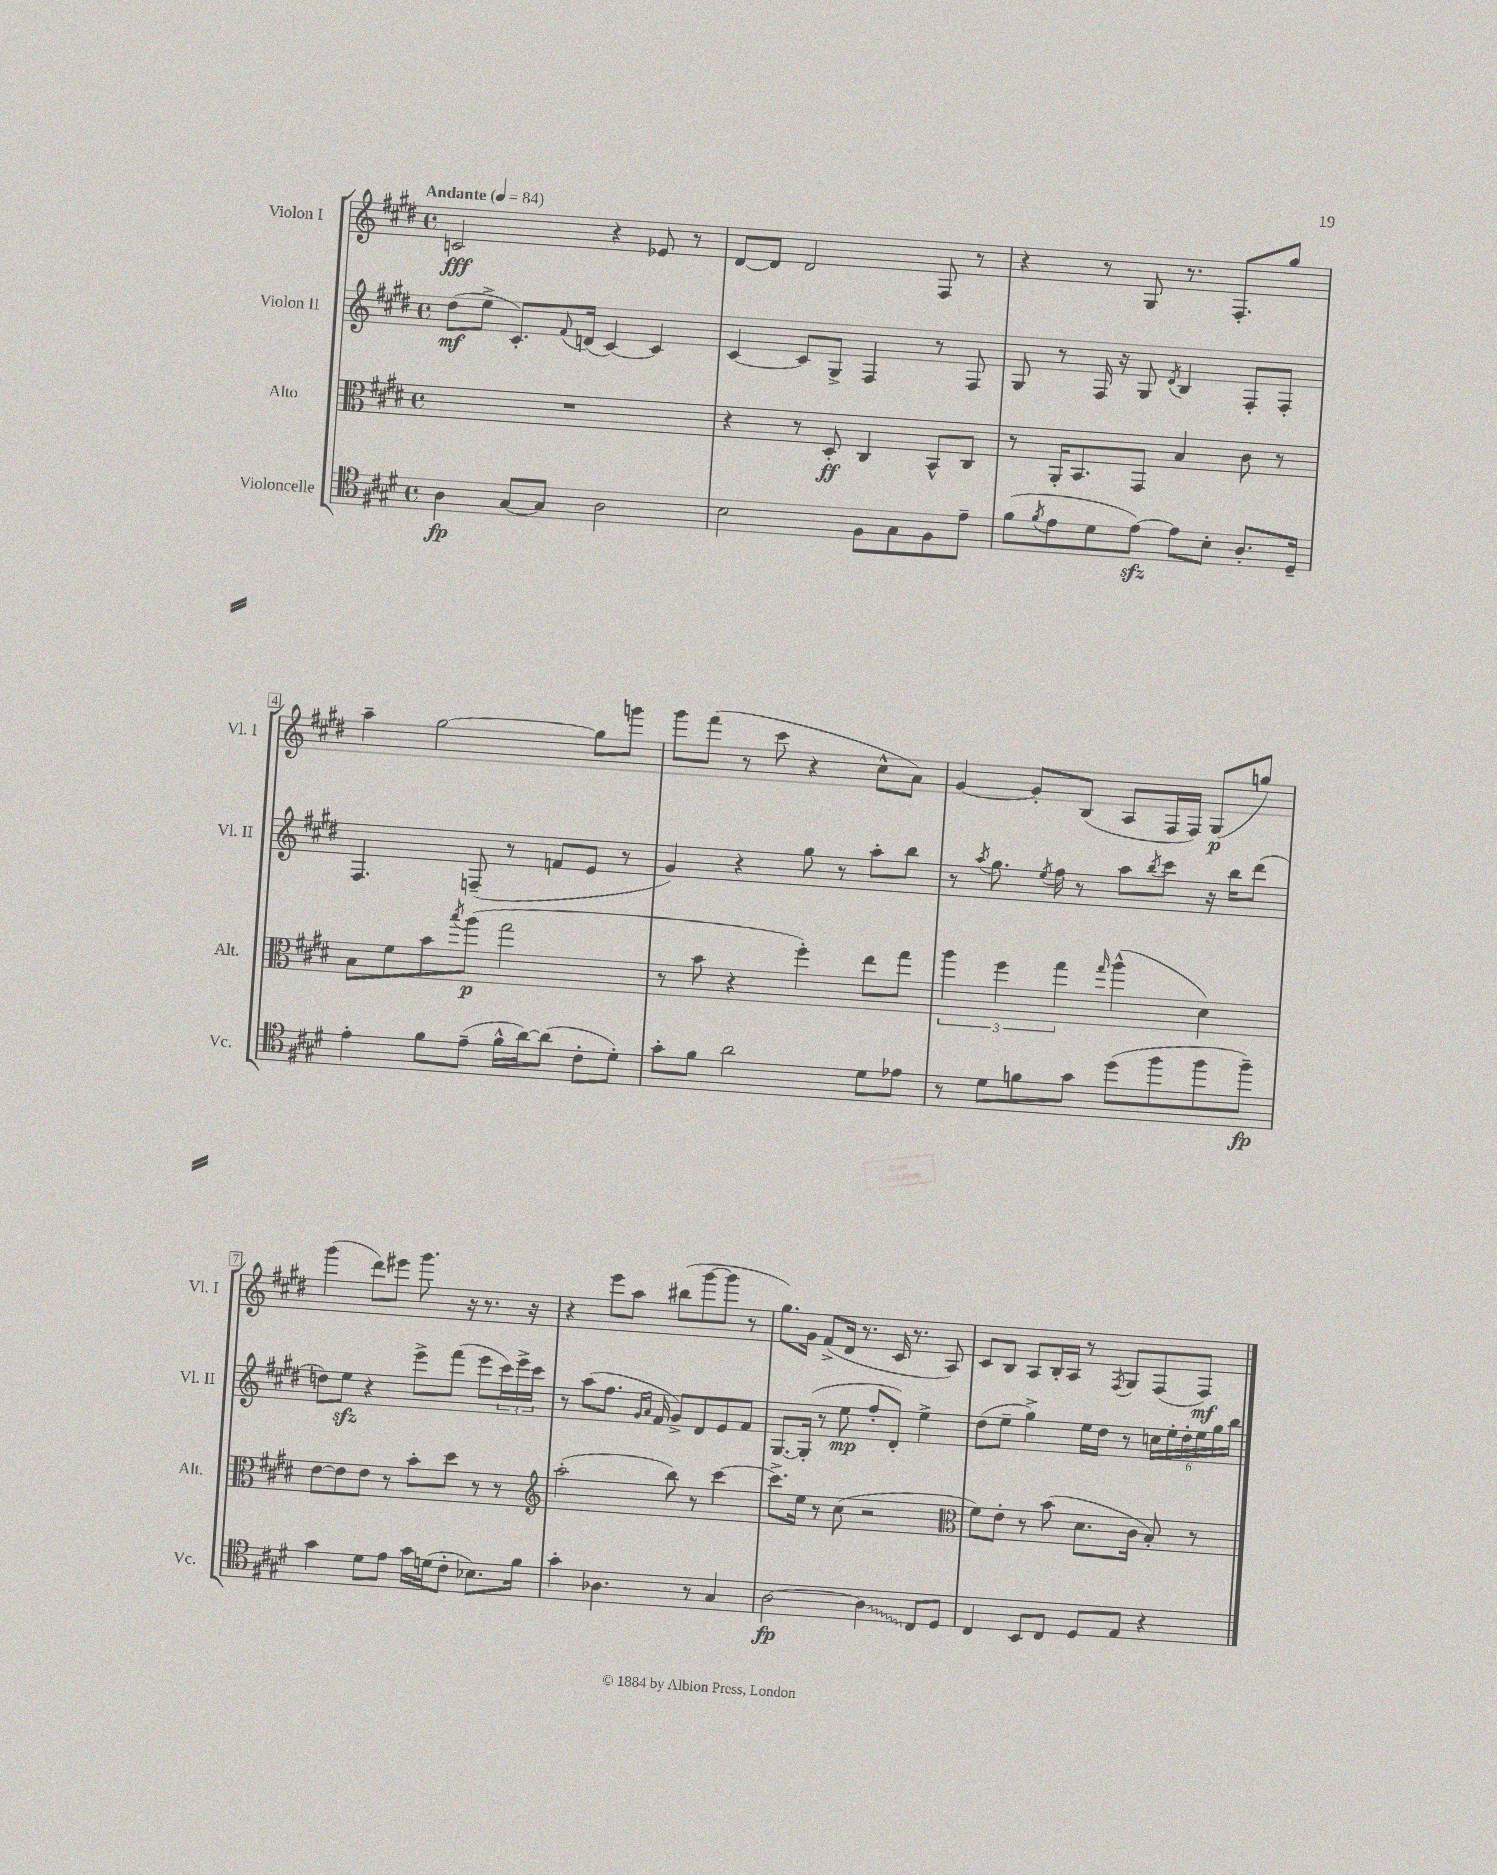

**kern	**kern	**kern	**kern
*staff4	*staff3	*staff2	*staff1
*clefC4	*clefC3	*clefG2	*clefG2
*k[f#c#g#d#]	*k[f#c#g#d#]	*k[f#c#g#d#]	*k[f#c#g#d#]
*M4/4	*M4/4	*M4/4	*M4/4
*met(c)	*met(c)	*met(c)	*met(c)
*MM84	*MM84	*MM84	*MM84
4A	1r	(8dd#	2c
.	.	8ee^	.
[8G#	.	8.c#')	.
8G#]	.	.	.
.	.	8qqf#	.
.	.	(16d	.
2A	.	[4c#)	4r
.	.	4c#]	8e-
.	.	.	8r
=	=	=	=
2B	4r	[4c#	[8d#
.	.	.	8d#]
.	8r	8c#]	2d#
.	8D#'	8G#^	.
8F#	4C#	4F#	.
8G#	.	.	.
8F#	8BB^^	8r	8F#
8e~	8C#	8F#	8r
=	=	=	=
(8f#	8r	8G#	4r
8qf#	.	.	.
8e	16AA'	8r	.
.	8.BB	.	.
8d#	.	16F#	8r
.	.	16r	.
[8e)	8GG#	8G#	8G#
.	.	8qd#	.
8e]	4B	4B	8.r
8B'	.	.	.
.	.	.	8.F#'
8.A'	8c#	8F#'	.
.	8r	8F#'	8gg#
16D#~	.	.	.
=	=	=	=
4e'	8B	4.F#	4aa~
.	8f#	.	.
8f#	8b	.	[2gg#
.	8qbb	.	.
(8e~	(8aa	(8F~	.
16f#^^	2gg#	8r	.
[16a)	.	.	.
(8a]	.	8f	.
8c#'	.	8e	8gg#]
8d#')	.	8r	8ggg
=	=	=	=
8g#'	8r	4g#)	8ggg#
8f#	8b	.	(8fff#
2a	4r	4r	8r
.	.	.	8ccc#
.	4ff#')	8gg#	4r
.	.	8r	.
8d#	8ee	8aa'	8cc#^^
8e-	8gg#	8bb	8a)
=	=	=	=
8r	6aa	8r	[4g#
.	.	8qaa	.
8d#	.	8.gg#	.
.	6ff#	.	.
8f	.	.	8g#']
.	.	8qee	.
.	.	16ff#	.
.	6gg#	.	.
8g#	.	8r	(8B
.	16qqgg#	.	.
(8dd#	(4aa^^	8aa	8A
.	.	8qbb	.
8ff#	.	8ccc#	16F#
.	.	.	16F#)
8ff#	4d#)	16r	(8G#
.	.	16bb	.
8ff#~)	.	(8ddd#	8gg)
=	=	=	=
4g#	[8e	8dd)	(4ggg#
.	8e]	8ee	.
8d#	8e	4r	8ddd#)
8e	8r	.	8eee#
16g#	8b'	8eee^	8.ggg#
(16d	.	.	.
8c#'	8dd#	(8fff#	.
.	.	.	16r
8.B-)	8r	8eee	8.r
.	8r	24ccc#)	.
.	.	24eee^	.
16f#	.	.	16r
.	.	24ccc#	.
=	=	=	=
*	*clefG2	*	*
4g#'	(2aa'	8r	4r
.	.	(8aa	.
4.A-	.	8.ff#	8eee
.	.	.	8aa
.	.	16qqg#	.
.	.	16qqa	.
.	.	16f#	.
.	8bb)	8g#^)	(8bb#
8r	8r	8d#	[8ggg#
4G#	[4ccc#	8e	8ggg#]
.	.	8f#	8r
=	=	=	=
[2A	8.ccc#^]	[8.G#	8.gg#)
.	16ee	(16G#']	16g#
.	8r	8r	(8f#^
.	(8cc#	8ee	16d#
.	.	.	8.r
4A]	2r	8ff#'	.
.	.	8d#')	16c#
.	.	.	8.r
8C#	.	4ee^	.
8D#	.	.	8A)
=	=	=	=
*	*clefC3	*	*
4C#	8f#)	(8dd#	8c#
.	8e'	8ee~	8B
8BB	8r	4gg#^)	8A
8C#	(8b	.	16B'
.	.	.	16A
8D#	8.d#	16ee	8r
.	.	16dd#	.
.	.	.	8qF#
8E	.	8r	8G#
.	16c#	.	.
4r	8B')	24cc	(8F#
.	.	24ee'	.
.	.	24dd#'	.
.	8r	24ee	8F#)
.	.	24gg#	.
.	.	24bb	.
==	==	==	==
*-	*-	*-	*-
